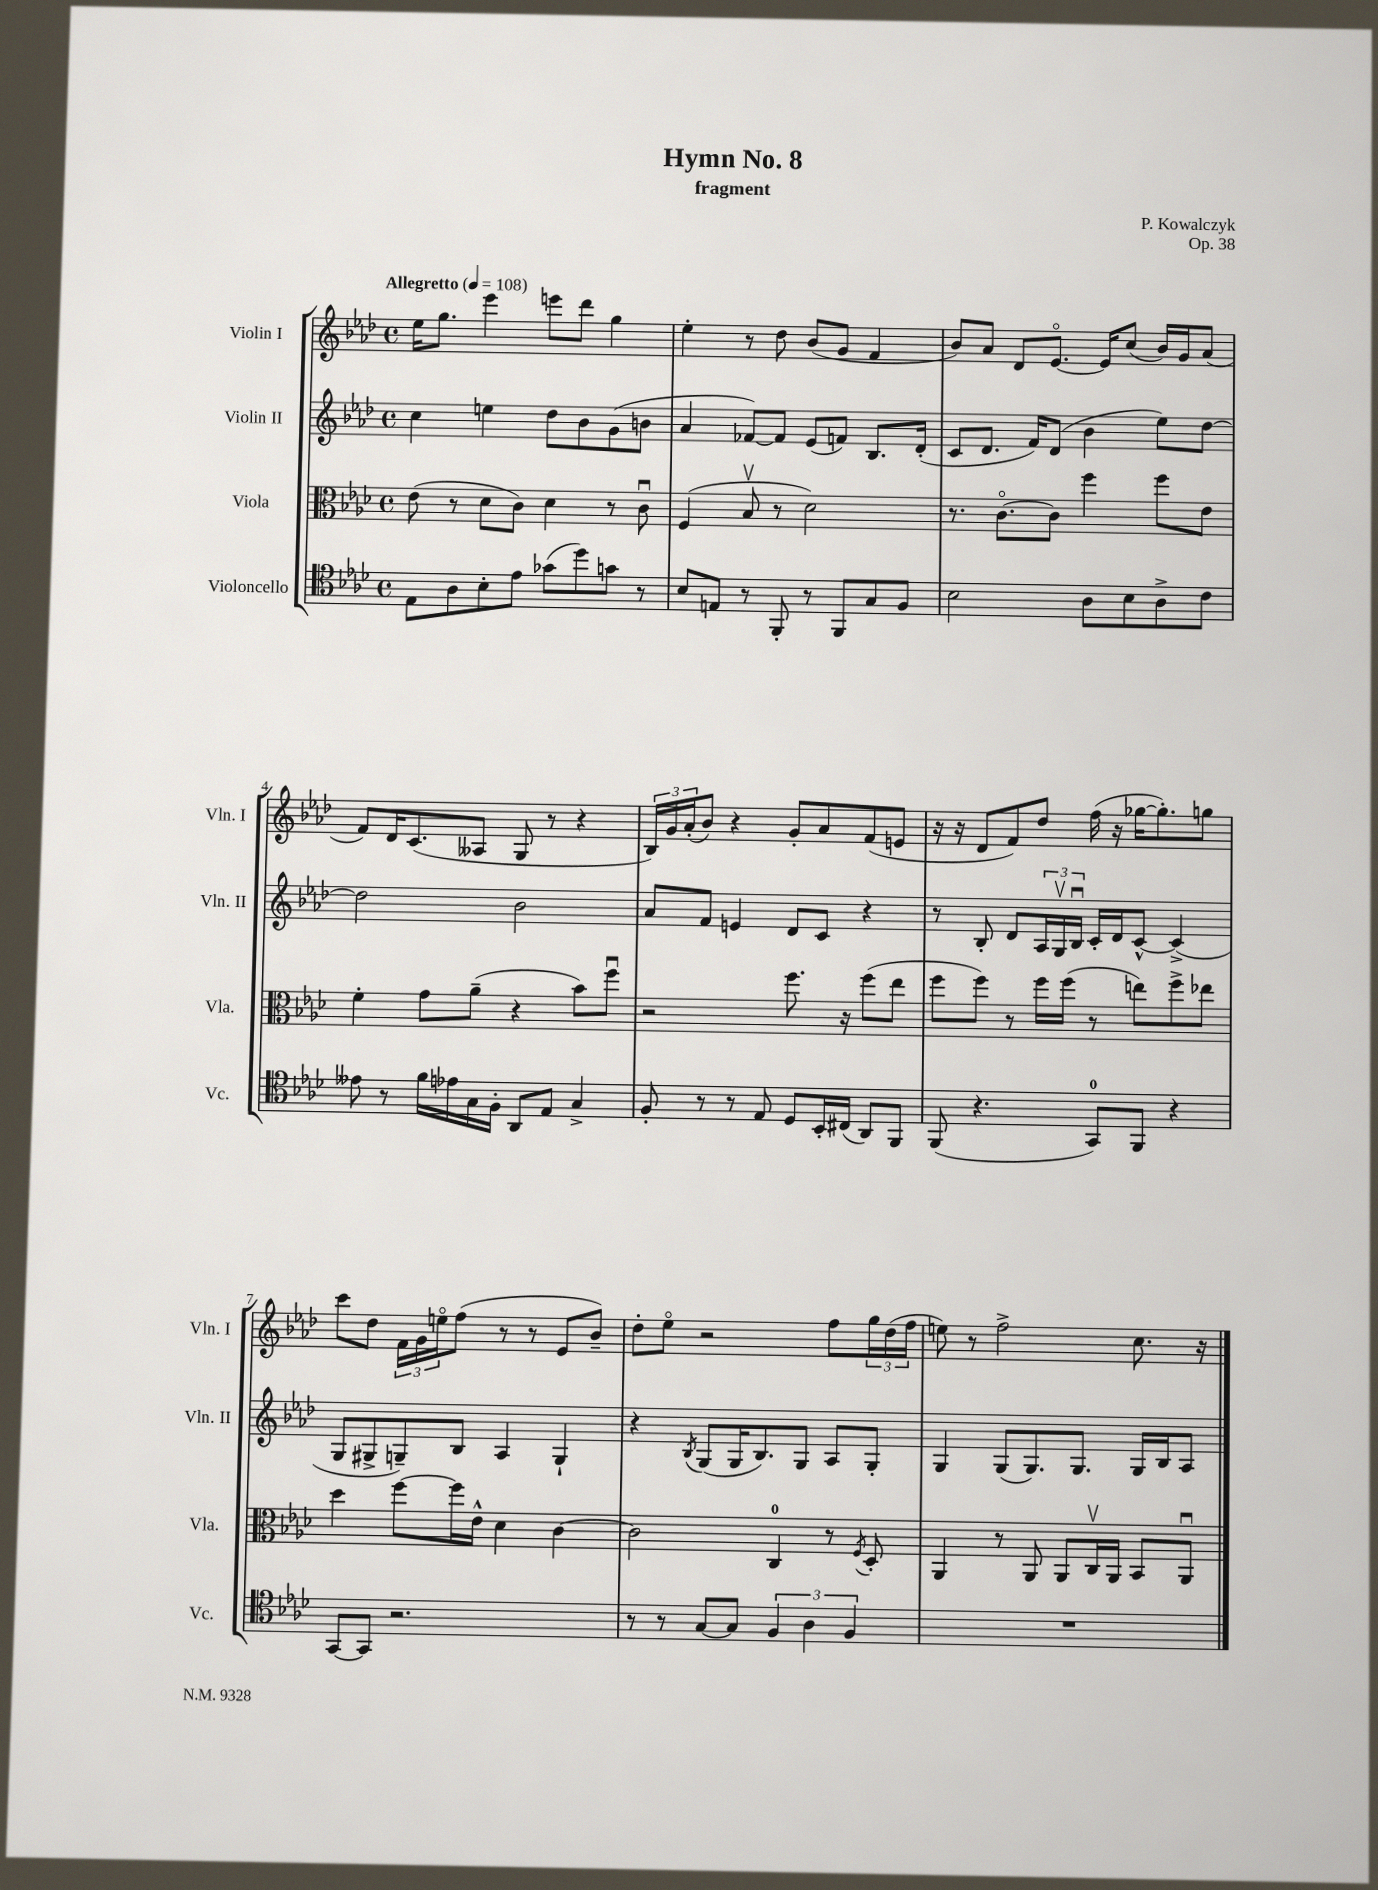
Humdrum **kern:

**kern	**kern	**kern	**kern
*staff4	*staff3	*staff2	*staff1
*clefC4	*clefC3	*clefG2	*clefG2
*k[b-e-a-d-]	*k[b-e-a-d-]	*k[b-e-a-d-]	*k[b-e-a-d-]
*M4/4	*M4/4	*M4/4	*M4/4
*met(c)	*met(c)	*met(c)	*met(c)
*MM108	*MM108	*MM108	*MM108
8E-	(8e-	4cc	16ee-
.	.	.	8.gg
8A-	8r	.	.
8B-'	8d-	4ee	4eee-
8e-	8c)	.	.
(8g-	4d-	8dd-	8eee
8dd-)	.	8b-	8ddd-
8g	8r	(8g	4gg
8r	8cu	8b	.
=	=	=	=
8B-	(4F	4a-	4ee-'
8E	.	.	.
8r	8B-v	[8f-)	8r
8FF'	8r	8f-]	8dd-
8r	2d-)	(8e-	(8b-
8FF	.	8f)	8g
8G	.	8.B-	4f
8F	.	.	.
.	.	(16d-'	.
=	=	=	=
2B-	8.r	8c	8b-)
.	.	8.d-	8a-
.	[8.co	.	.
.	.	.	8d-
.	.	16f)	.
.	8c]	(8d-	[8.e-o
8A-	4ff	4b-	.
.	.	.	16e-]
8B-	.	.	(8cc
8A-^	8ff	8ee-)	16b-)
.	.	.	16g
8c	8e-	[8dd-	(8a-
=	=	=	=
8e--	4f'	2dd-]	8f)
8r	.	.	16d-
.	.	.	(8.c
16f	8g	.	.
16e-	.	.	.
16G	(8a-~	.	8A--
16F'	.	.	.
8AA-	4r	2b-	8G
8E-	.	.	8r
4G^	8b-)	.	4r
.	8ffu	.	.
=	=	=	=
8F'	2r	8a-	24B-)
.	.	.	24g
.	.	.	(24a-'
8r	.	8f	8b-)
8r	.	4e	4r
8E-	.	.	.
8D-	8.ff	8d-	8g'
16BB-'	.	8c	8a-
(16C#	16r	.	.
8AA-)	(8ff	4r	(8f
8FF	8ee-	.	8e
=	=	=	=
(8FF	8ff	8r	16r
.	.	.	16r
4.r	8ff)	8B-'	8d-
.	8r	8d-	8f)
.	16ff	24A-	8dd-
.	.	24Gv	.
.	(16ff	.	.
.	.	24B-u	.
8GG)	8r	16c'	(16ff
.	.	16d-	16r
8FF	8ee)	[8c^^	[16gg-
.	.	.	8.gg-'])
4r	8ff^	(4c^]	.
.	8ee-	.	8gg
=	=	=	=
[8GG	4dd-	8G	8ccc
8GG]	.	8G#^	8dd-
2.r	[8ff	8G~)	24f
.	.	.	24g
.	.	.	24eeo
.	16ff]	8B-	(8ff
.	16e-^^	.	.
.	4d-	4A-	8r
.	.	.	8r
.	[4c	4G`	8e-
.	.	.	8b-~)
=	=	=	=
8r	2c]	4r	8dd-'
8r	.	.	8ee-o
.	.	8qB-	.
[8G	.	(8G	2r
8G]	.	16G	.
.	.	8.B-)	.
6F	4C	.	.
.	.	8G	.
6A-	.	.	.
.	8r	8A-	8ff
6F	.	.	.
.	8qF	.	.
.	8D-'	8G'	24gg
.	.	.	(24dd-
.	.	.	24ff
=	=	=	=
1r	4AA-	4G	8ee)
.	.	.	8r
.	8r	(8G	2ff^
.	8AA-	8.G)	.
.	8AA-	.	.
.	.	8.G	.
.	16Cv	.	.
.	16AA-	.	.
.	8BB-	16G	8.cc
.	.	16B-	.
.	8AA-u	8A-	.
.	.	.	16r
==	==	==	==
*-	*-	*-	*-
